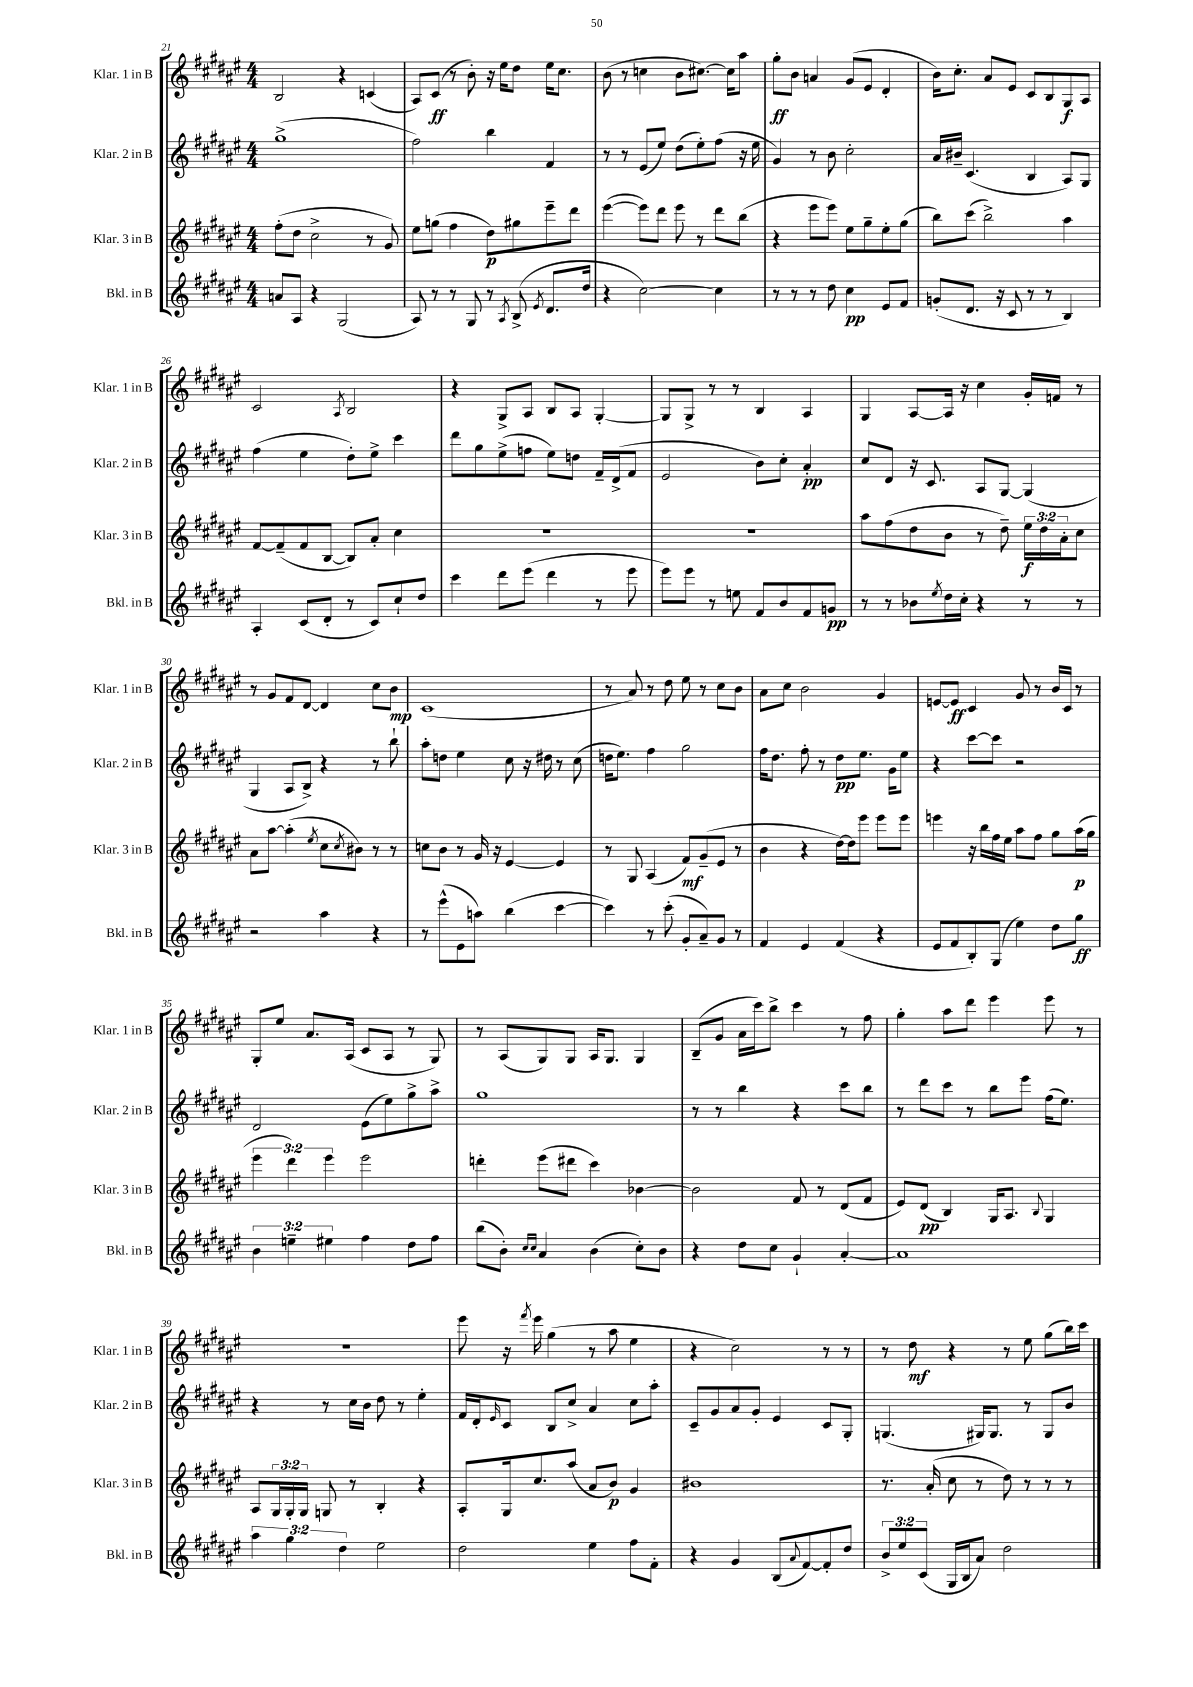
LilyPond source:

<<
\new StaffGroup <<
\new Staff = "s0" \with { instrumentName = "Klar. 1 in B" shortInstrumentName = "Klar. 1 in B" } {
    \clef treble \key fis \major \numericTimeSignature \time 4/4
    b2 r4 c'4( |
    ais8) cis'8\ff( r8 b'8-.) r16 eis''16 dis''8 eis''16 cis''8. |
    b'8( r8 c''4 b'8 cis''8.~) cis''16 ais''8 |
    gis''8-.\ff b'8 a'4 gis'8( eis'8 dis'4-. |
    b'16) cis''8.-. ais'8 eis'8 cis'8 b8 gis8\f ais8 |
    cis'2 \acciaccatura { ais8 } b2 |
    r4 gis8-> ais8 b8 ais8 gis4~-. |
    gis8 gis8-> r8 r8 b4 ais4 |
    gis4 ais8~ ais16 r16 cis''4 gis'16-. f'16 r8 |
    r8 gis'8 fis'8 dis'8~ dis'4 cis''8 b'8\mp |
    cis'1( |
    r8 ais'8) r8 dis''8 eis''8 r8 cis''8 b'8 |
    ais'8 cis''8 b'2 gis'4 |
    e'8~ e'8\ff cis'4 gis'8 r8 b'16 cis'16 r8 |
    gis8-. eis''8 ais'8. ais16( cis'8 ais8 r8 gis8) |
    r8 ais8( gis8) gis8 ais16 gis8. gis4 |
    b8--( gis'8 ais'16 cis'''16) b''8-> cis'''4 r8 fis''8 |
    gis''4-. ais''8 dis'''8 eis'''4 eis'''8 r8 |
    R1 |
    eis'''8 r16 \acciaccatura { fis'''8 } eis'''16 gis''4( r8 ais''8 eis''4 |
    r4 cis''2) r8 r8 |
    r8 dis''8\mf r4 r8 eis''8 gis''8( b''16) cis'''16 \bar "|." |
}
\new Staff = "s1" \with { instrumentName = "Klar. 2 in B" shortInstrumentName = "Klar. 2 in B" } {
    \clef treble \key fis \major \numericTimeSignature \time 4/4
    gis''1->( |
    fis''2) b''4 fis'4 |
    r8 r8 eis'8( eis''8) dis''8( eis''8-.) fis''8( r16 eis''16 |
    gis'4) r8 b'8 cis''2-. |
    ais'16 bis'16-- cis'4.( b4 ais8) gis8 |
    fis''4( eis''4 dis''8-.) eis''8-> cis'''4 |
    dis'''8 gis''8 eis''8->( f''8 eis''8) d''8 fis'16-- dis'16->( fis'8 |
    eis'2 b'8) cis''8-. ais'4-.\pp |
    cis''8 dis'8 r16 cis'8. ais8 gis8~ gis4( |
    gis4 ais8 b8->) r4 r8 b''8-! |
    ais''8-. d''8 eis''4 cis''8 r16 dis''16 r8 cis''8( |
    d''16 eis''8.) fis''4 gis''2 |
    fis''16 dis''8. fis''8-. r8 dis''8\pp eis''8. gis'16 eis''8 |
    r4 cis'''8~ cis'''8 r2 |
    dis'2 eis'8( eis''8) gis''8-> ais''8-> |
    gis''1 |
    r8 r8 b''4 r4 cis'''8 b''8 |
    r8 dis'''8 cis'''8 r8 b''8 eis'''8 fis''16( eis''8.) |
    r4 r8 cis''16 b'16 dis''8 r8 eis''4-. |
    fis'16 dis'16-. \grace { eis'16 } cis'8 b8 cis''8-> ais'4 cis''8 ais''8-. |
    cis'8-- gis'8 ais'8 gis'8-. eis'4 cis'8 gis8-. |
    g4.( gis16) gis8. r8 gis8 b'8 \bar "|." |
}
\new Staff = "s2" \with { instrumentName = "Klar. 3 in B" shortInstrumentName = "Klar. 3 in B" } {
    \clef treble \key fis \major \numericTimeSignature \time 4/4 \override Staff.TupletNumber.text = #tuplet-number::calc-fraction-text
    fis''8-.( dis''8 cis''2-> r8 gis'8) |
    eis''8 g''8( fis''4 dis''8\p) gis''8 eis'''8-- dis'''8 |
    eis'''4~( eis'''8) dis'''8 eis'''8 r8 dis'''8 b''8( |
    r4 eis'''8 eis'''8) eis''8 gis''8-- eis''8-. gis''8( |
    b''8) cis'''8( b''2->) ais''4 |
    fis'8~ fis'8--( fis'8 b8~ b8) ais'8-. cis''4 |
    R1 |
    R1 |
    ais''8 fis''8( dis''8 b'8 r8 dis''8--) \tuplet 3/2 { eis''16\f dis''16 ais'16-. } cis''8 |
    ais'8 ais''8~ ais''4-.( \acciaccatura { eis''8 } cis''8 \acciaccatura { cis''8 } bis'8) r8 r8 |
    c''8 b'8 r8 gis'16 r16 eis'4~ eis'4 |
    r8 gis8 ais4( fis'8\mf) gis'8--( eis'8 r8 |
    b'4 r4 dis''16~) dis''16 eis'''8 eis'''8 eis'''8 |
    e'''4 r16 b''16 fis''16 eis''16 ais''8 fis''8 gis''8 ais''16\p( gis''16 |
    \tuplet 3/2 { eis'''4 dis'''4) eis'''4 } eis'''2 |
    d'''4-. eis'''8( dis'''8 cis'''4) bes'4~ |
    bes'2 fis'8 r8 dis'8( fis'8 |
    eis'8) dis'8\pp( b4) gis16 ais8. \appoggiatura { b8 } gis4 |
    ais8 \tuplet 3/2 { gis16 gis16-. gis16 } g8 r8 b4-. r4 |
    ais8-. gis16 cis''8. ais''8( ais'8 b'8\p) gis'4 |
    bis'1 |
    r8. ais'16-.( cis''8 r8 dis''8) r8 r8 r8 \bar "|." |
}
\new Staff = "s3" \with { instrumentName = "Bkl. in B" shortInstrumentName = "Bkl. in B" } {
    \clef treble \key fis \major \numericTimeSignature \time 4/4 \override Staff.TupletNumber.text = #tuplet-number::calc-fraction-text
    a'8 ais8 r4 gis2( |
    ais8) r8 r8 gis8 r8 \acciaccatura { ais8 } b8->( \acciaccatura { eis'8 } dis'8. dis''16 |
    r4 cis''2~) cis''4 |
    r8 r8 r8 dis''8 cis''4\pp eis'8 fis'8 |
    g'8-.( dis'8. r16 cis'8 r8 r8 b4) |
    ais4-. cis'8( dis'8-. r8 cis'8) cis''8-! dis''8 |
    cis'''4 dis'''8 eis'''8( dis'''4 r8 eis'''8 |
    eis'''8) eis'''8 r8 e''8 fis'8 b'8 fis'8 g'8\pp |
    r8 r8 bes'8 \acciaccatura { eis''8 } dis''16 cis''16-. r4 r8 r8 |
    r2 ais''4 r4 |
    r8 eis'''8-^( eis'8 a''8) b''4( cis'''4~ |
    cis'''4) r8 cis'''8-.( gis'8-. ais'8--) gis'8 r8 |
    fis'4 eis'4 fis'4( r4 |
    eis'8 fis'8 b8-.) gis8( eis''4) dis''8 gis''8\ff |
    \tuplet 3/2 { b'4 e''4-- eis''4 } fis''4 dis''8 fis''8 |
    b''8( b'8-.) \grace { cis''16 cis''16 } ais'4 b'4( cis''8-.) b'8 |
    r4 dis''8 cis''8 gis'4-! ais'4~-. |
    ais'1 |
    \tuplet 3/2 { ais''4 gis''4 dis''4 } eis''2 |
    dis''2 eis''4 fis''8 fis'8-. |
    r4 gis'4 b8( \appoggiatura { ais'8 } fis'8~) fis'8-. dis''8 |
    \tuplet 3/2 { b'8-> eis''8 cis'8( } gis16 b16 ais'8) dis''2 \bar "|." |
}
>>
>>
\layout { \context { \Score currentBarNumber = #21 } }
